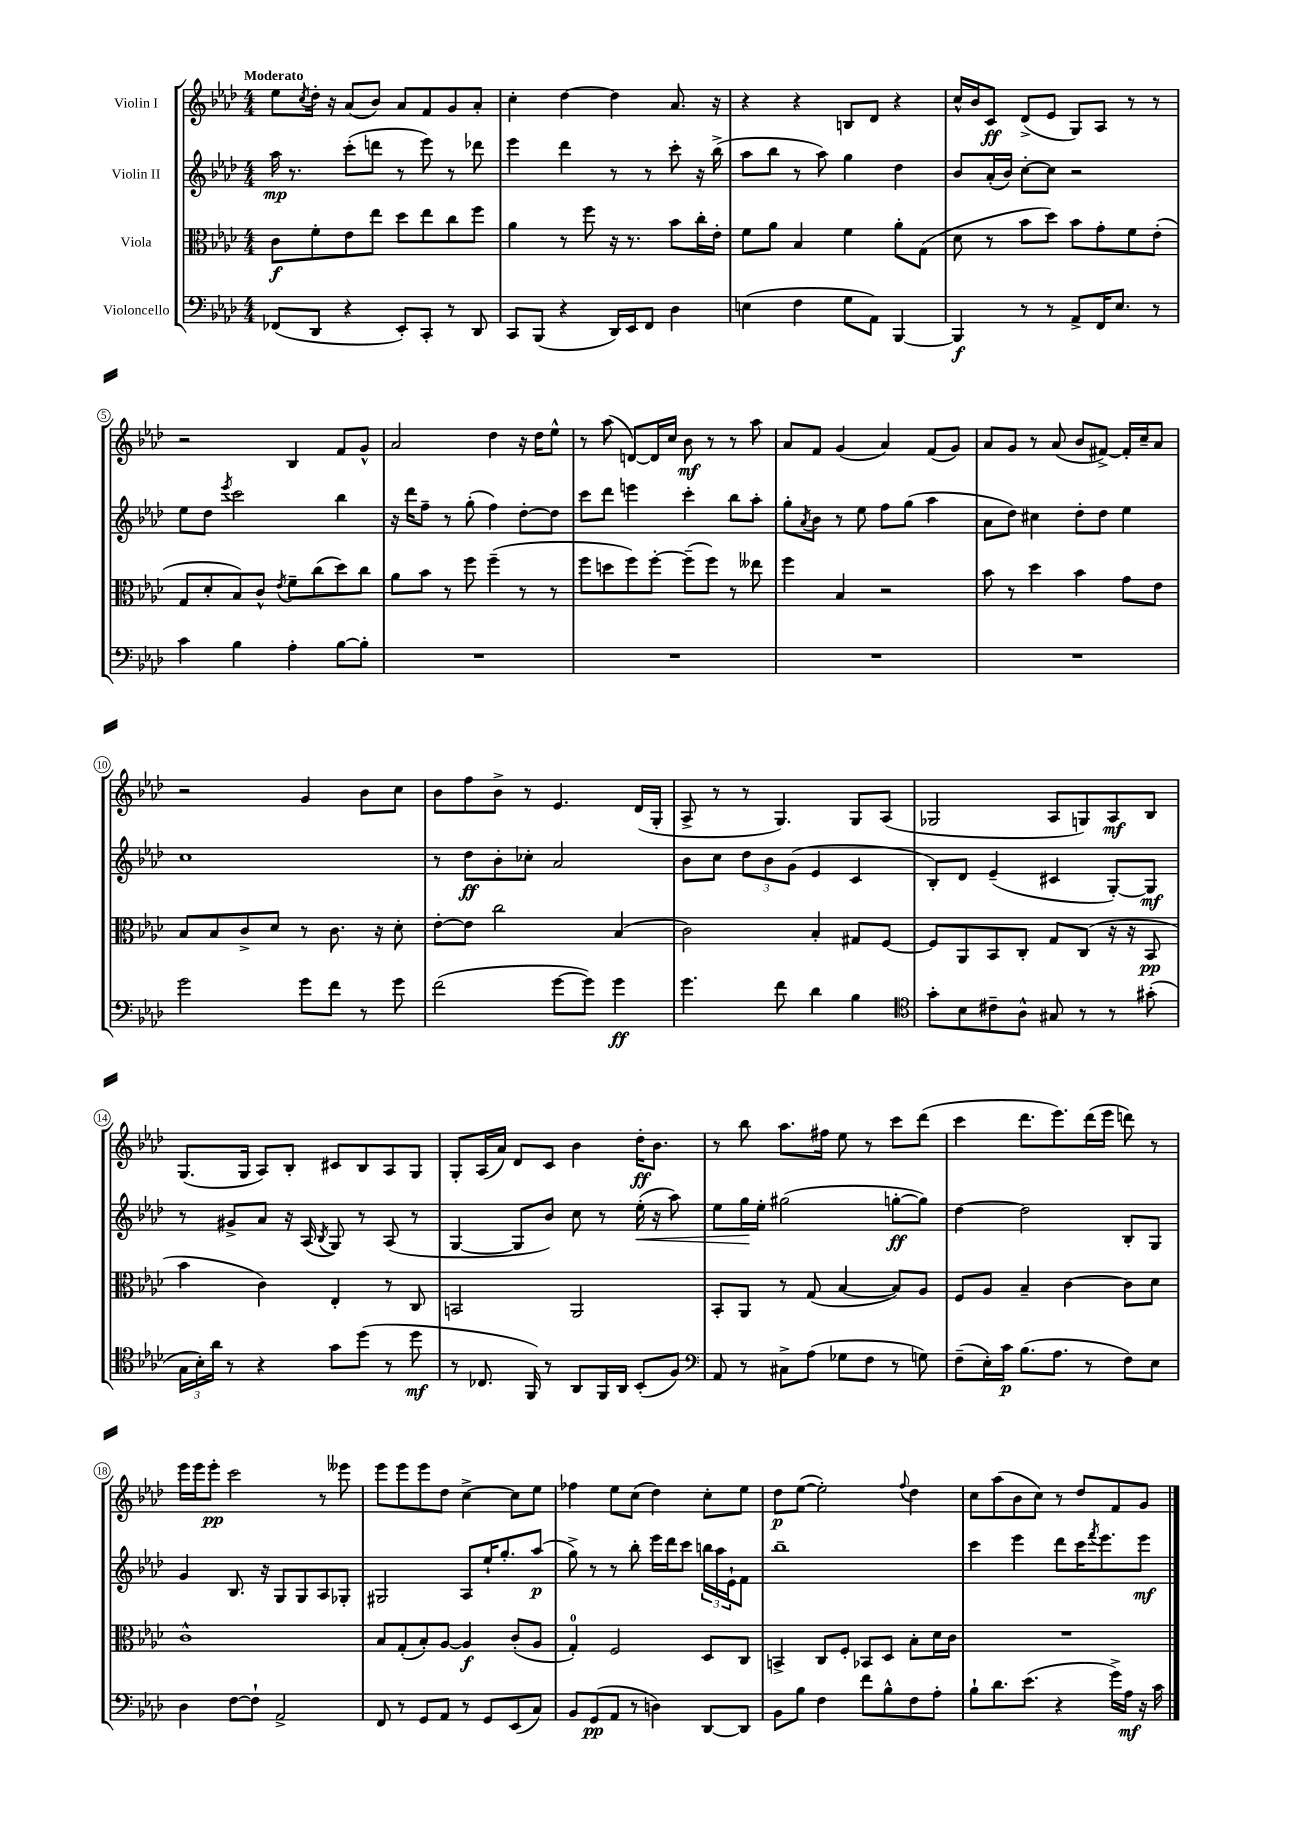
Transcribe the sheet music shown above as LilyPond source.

<<
\new StaffGroup <<
\new Staff = "s0" \with { instrumentName = "Violin I" } {
    \clef treble \key aes \major \numericTimeSignature \time 4/4 \tempo "Moderato"
    ees''8 \acciaccatura { c''8 } des''16-. r16 aes'8( bes'8) aes'8 f'8 g'8 aes'8-. |
    c''4-. des''4~ des''4 aes'8. r16 |
    r4 r4 b8 des'8 r4 |
    c''16-^ bes'16 c'8\ff des'8->( ees'8 g8) aes8 r8 r8 |
    r2 bes4 f'8 g'8-^ |
    aes'2 des''4 r16 des''16 ees''8-^ |
    r8 aes''8( d'8~) d'16 c''16 bes'8\mf r8 r8 aes''8 |
    aes'8 f'8 g'4( aes'4) f'8( g'8) |
    aes'8 g'8 r8 aes'8( bes'8 fis'8~->) fis'16-. c''16-- aes'8 |
    r2 g'4 bes'8 c''8 |
    bes'8 f''8 bes'8-> r8 ees'4. des'16( g16-. |
    aes8-> r8 r8 g4.) g8 aes8( |
    ges2 aes8 g8) aes8\mf bes8 |
    g8.( g16 aes8) bes8-. cis'8 bes8 aes8 g8 |
    g8-. aes16( aes'16) des'8 c'8 bes'4 des''16-.\ff bes'8. |
    r8 bes''8 aes''8. fis''16 ees''8 r8 c'''8 des'''8( |
    c'''4 des'''8. ees'''8.) des'''16( ees'''16 d'''8) r8 |
    ees'''16 ees'''16 ees'''8-.\pp c'''2 r8 eeses'''8 |
    ees'''8 ees'''8 ees'''8 des''8 c''4~-> c''8 ees''8 |
    fes''4 ees''8 c''8( des''4) c''8-. ees''8 |
    des''8\p ees''8~( ees''2-.) \appoggiatura { f''8 } des''4 |
    c''8 aes''8( bes'8 c''8) r8 des''8 f'8 g'8 \bar "|." |
}
\new Staff = "s1" \with { instrumentName = "Violin II" } {
    \clef treble \key aes \major \numericTimeSignature \time 4/4
    aes''16\mp r8. c'''8-.( d'''8 r8 ees'''8) r8 des'''8 |
    ees'''4 des'''4 r8 r8 c'''8-. r16 bes''16->( |
    aes''8 bes''8 r8 aes''8) g''4 des''4 |
    bes'8 aes'16-.( bes'16) c''8~-. c''8 r2 |
    ees''8 des''8 \acciaccatura { ees'''8 } c'''2 bes''4 |
    r16 des'''16 f''8-- r8 g''8-.( f''4) des''8~-. des''8 |
    c'''8 des'''8 e'''4 c'''4-. bes''8 aes''8-. |
    g''8-. \acciaccatura { aes'8 } bes'8 r8 ees''8 f''8 g''8( aes''4 |
    aes'8 des''8) cis''4 des''8-. des''8 ees''4 |
    c''1 |
    r8 des''8\ff bes'8-. ces''8-. aes'2 |
    bes'8 c''8 \tuplet 3/2 { des''8 bes'8 g'8( } ees'4 c'4 |
    bes8-.) des'8 ees'4--( cis'4 g8~-.) g8\mf |
    r8 gis'8-> aes'8 r16 aes16( \acciaccatura { bes8 } g8) r8 aes8( r8 |
    g4~ g8 bes'8) c''8 r8 ees''16-.\<( r16 aes''8) |
    ees''8 g''16\! ees''16-. gis''2( g''8~-.\ff g''8) |
    des''4~ des''2 bes8-. g8 |
    g'4 bes8. r16 g8 g8 aes8 ges8-. |
    gis2 aes8 ees''16-! g''8.-. aes''8\p( |
    g''8->) r8 r8 bes''8-. ees'''16 des'''16 c'''8 \tuplet 3/2 { b''16 aes''16 ees'16-! } f'8 |
    bes''1-- |
    c'''4 ees'''4 des'''8 c'''16 \acciaccatura { f'''8 } ees'''8. ees'''8\mf \bar "|." |
}
\new Staff = "s2" \with { instrumentName = "Viola" } {
    \clef alto \key aes \major \numericTimeSignature \time 4/4
    c'8\f f'8-. ees'8 ees''8 des''8 ees''8 c''8 f''8 |
    aes'4 r8 f''8 r16 r8. bes'8 c''16-. ees'16-. |
    f'8 aes'8 bes4 f'4 aes'8-. g8( |
    des'8 r8 bes'8 des''8) bes'8 g'8-. f'8 ees'8-.( |
    g8 des'8-. bes8) c'8-^ \acciaccatura { ees'8 } f'8-- c''8( des''8) c''8 |
    aes'8 bes'8 r8 f''8 f''4--( r8 r8 |
    f''8 d''8 f''8) f''8~-. f''8--( f''8) r8 eeses''8 |
    f''4 bes4 r2 |
    bes'8 r8 des''4 bes'4 g'8 ees'8 |
    bes8 bes8 c'8-> des'8 r8 c'8. r16 des'8-. |
    ees'8~-. ees'8 c''2 bes4( |
    c'2) bes4-. gis8 f8~ |
    f8 aes,8 bes,8 c8-. g8 c8( r16 r16 bes,8\pp |
    bes'4 c'4) ees4-. r8 c8 |
    b,2 aes,2 |
    bes,8-. aes,8 r8 g8( bes4~ bes8) aes8 |
    f8 aes8 bes4-- c'4~ c'8 des'8 |
    c'1-^ |
    bes8 g8-.( bes8-.) aes8~ aes4\f c'8-.( aes8 |
    g4-0-.) f2 des8 c8 |
    b,4-> c8 f8-. bes,8 des8 bes8-. des'16 c'16 |
    R1 \bar "|." |
}
\new Staff = "s3" \with { instrumentName = "Violoncello" } {
    \clef bass \key aes \major \numericTimeSignature \time 4/4
    fes,8( des,8 r4 ees,8-.) c,8-. r8 des,8 |
    c,8 bes,,8( r4 des,16) ees,16 f,8 des4 |
    e4( f4 g8 aes,8) bes,,4~ |
    bes,,4\f r8 r8 aes,8-> f,16 ees8. r8 |
    c'4 bes4 aes4-. bes8~ bes8-. |
    R1 |
    R1 |
    R1 |
    R1 |
    g'2 g'8 f'8 r8 g'8 |
    f'2( g'8~ g'8) g'4\ff |
    g'4. f'8 des'4 bes4 |
    \clef tenor g'8-. bes8 cis'8-- aes8-^ gis8 r8 r8 gis'8-.( |
    \tuplet 3/2 { g16 bes16-.) aes'16 } r8 r4 g'8 des''8( r8 des''8\mf |
    r8 ces8. f,16) r8 aes,8 f,16 aes,16 bes,8-.( f8) |
    \clef bass aes,8 r8 cis8-> aes8( ges8 f8 r8 g8) |
    f8--( ees16-.) c'16\p bes8.( aes8. r8 f8) ees8 |
    des4 f8~ f8-! aes,2-> |
    f,8 r8 g,8 aes,8 r8 g,8 ees,8( c8) |
    bes,8 g,8\pp( aes,8 r8 d4) des,8~ des,8 |
    bes,8 bes8 f4 f'8 bes8-^ f8 aes8-. |
    bes8-! des'8. ees'8.( r4 g'16->) aes16\mf r16 c'16 \bar "|." |
}
>>
>>
\layout { \context { \Score \override BarNumber.stencil = #(make-stencil-circler 0.1 0.3 ly:text-interface::print) } }
